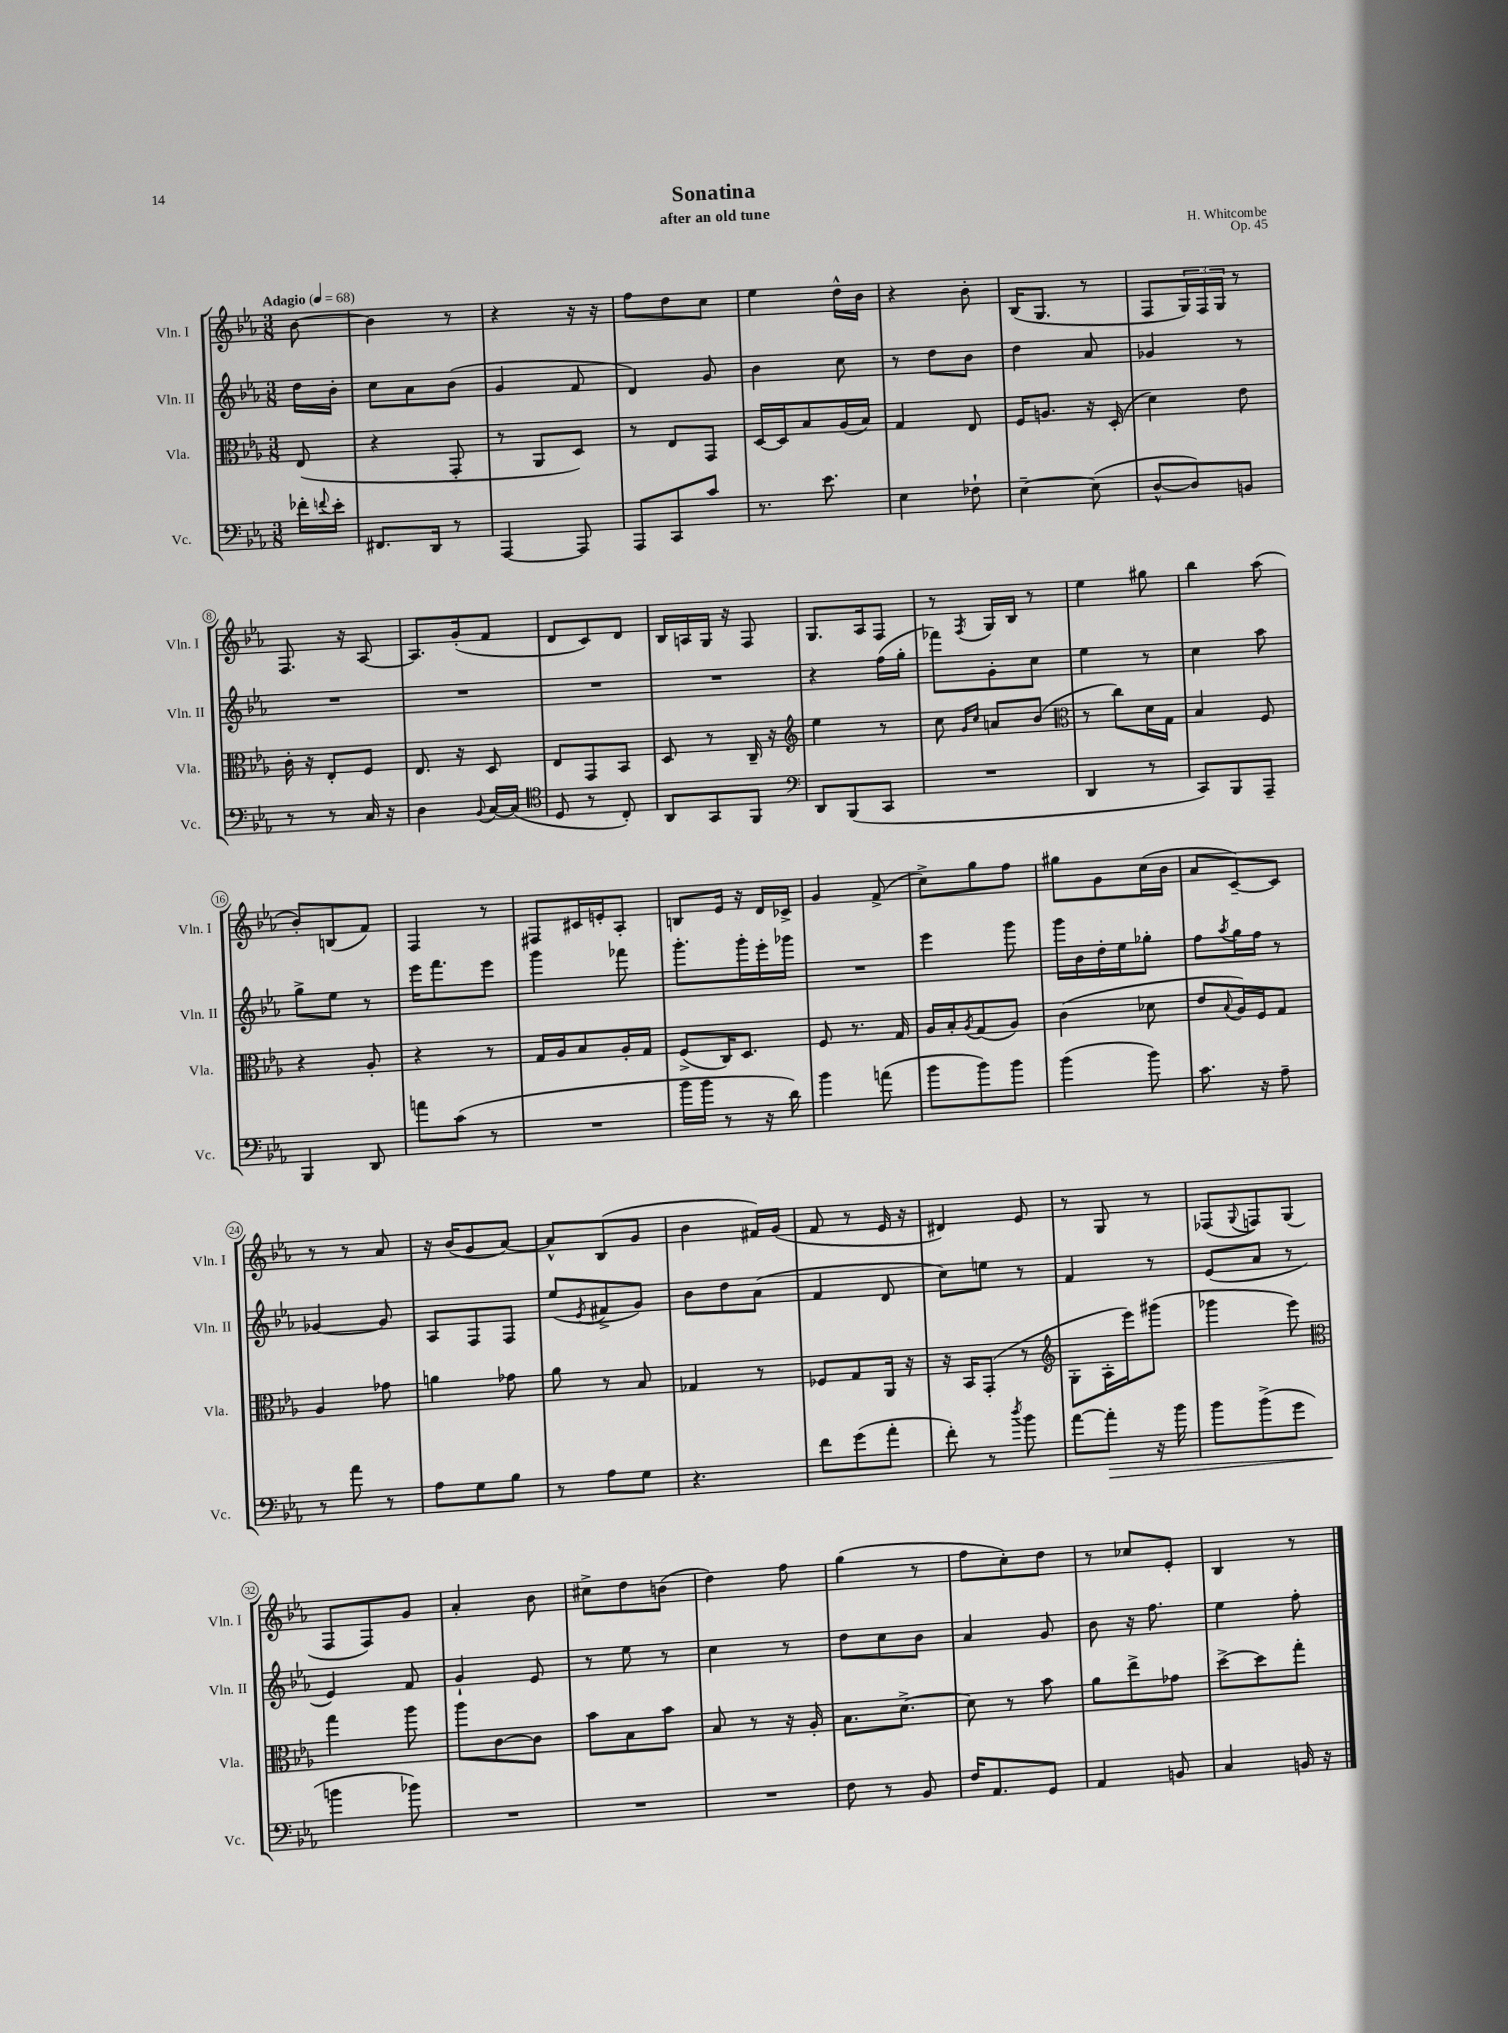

**kern	**kern	**kern	**kern
*staff4	*staff3	*staff2	*staff1
*clefF4	*clefC3	*clefG2	*clefG2
*k[b-e-a-]	*k[b-e-a-]	*k[b-e-a-]	*k[b-e-a-]
*M3/8	*M3/8	*M3/8	*M3/8
*MM68	*MM68	*MM68	*MM68
16f-'\LL	(8E-/	16dd\LL	[8b-\
8qqf/	.	.	.
16e-'\JJ	.	16b-'\JJ	.
=	=	=	=
8.FF#/L	4r	8cc\L	4b-\]
.	.	8a-\	.
16DD/Jk	.	.	.
8r	8GG'/	(8b-\J	8r
=	=	=	=
[4AAA-/	8r	4g/	4r
.	8AA-/L	.	.
8AAA-/]	8D/J)	8f/	16r
.	.	.	16r
=	=	=	=
8AAA-/L	8r	4d/)	8ff\L
8CC/	8E-/L	.	8dd\
8c/J	8GG/J	8g/	8cc\J
=	=	=	=
8.r	[16D/LL	4b-\	4ee-\
.	16D/]J	.	.
.	8B-/	.	.
8.e-\	.	.	.
.	(16A-/L	8cc\	16dd^^\LL
.	16B-/JJ)	.	16b-\JJ
=	=	=	=
4E-\	4G/	8r	4r
.	.	8dd\L	.
8F-`\	8E-/	8b-\J	8b-'\
=	=	=	=
[4E-~\	16F/LK	4dd\	(16B-/LK
.	8.A/J	.	8.G/J
(8E-\]	16r	8a-/	8r
.	(16D'/	.	.
=	=	=	=
[8D^^/L	4d\)	4g-/	8F/L
8D/])	.	.	24G/L)
.	.	.	24F/
.	.	.	24G/JJ
8BB/J	8e-\	8r	8r
=	=	=	=
8r	16c'\	4.r	8.F/
.	16r	.	.
8r	8E-'/L	.	.
.	.	.	16r
16C/	8F/J	.	[8A-/
16r	.	.	.
=	=	=	=
4D\	8.E-/	4.r	8.A-/]L
.	16r	.	(16g'/k
8qqBB-/	.	.	.
[16C/LL	8D/	.	8f/J
(16C/]JJ	.	.	.
=	=	=	=
*clefC4	*	*	*
8D/	8E-/L	4.r	8d/L
8r	8GG/	.	8c/)
8C'/)	8BB-/J	.	8d/J
=	=	=	=
8AA-/L	8D/	4.r	16B-/LL
.	.	.	16A/
8GG/	8r	.	16G/JJ
.	.	.	16r
8FF/J	16C~/	.	8F/
.	16r	.	.
=	=	=	=
*clefF4	*clefG2	*	*
8DD/L	4ee-\	4r	8.G/L
(8BBB-/	.	.	.
.	.	.	16A-/k
8CC/J	8r	(16ff\LL	8F/J
.	.	16gg'\JJ	.
=	=	=	=
4.r	8cc\	8fff-\L)	8r
.	16qqg/LL	.	.
.	16qqcc/JJ	.	8qF/
.	8a/L	8g'\	16G/LL
.	.	.	16B-/JJ
.	(8b-/J	8cc\J	8r
=	=	=	=
*	*clefC3	*	*
4DD/	8r	4ee-\	4ee-\
.	8cc\L)	.	.
8r	16d\L	8r	8gg#\
.	16G\JJ	.	.
=	=	=	=
8CC/L)	4B-/	4cc\	4bb-\
8BBB-/	.	.	.
8AAA-~/J	8F/	8aa-\	(8aa-\
=	=	=	=
4BBB-/	4r	8gg^\L	8b-'/L)
.	.	8ee-\J	(8B/
8DD/	8A-'/	8r	8f/J)
=	=	=	=
8a\L	4r	16eee-\LK	4F/
.	.	8.fff\	.
(8c\J	.	.	.
8r	8r	8eee-\J	8r
=	=	=	=
4.r	16G/LL	4ggg\	8F#/L
.	16A-/J	.	.
.	8B-/	.	16c#/L
.	.	.	16e'/J
.	16A-'/L	8fff-\	8A-'/J
.	16G/JJ	.	.
=	=	=	=
16b-\LL	(8F^/L	8.ggg'\L	8B/L
16b-\JJ	.	.	.
8r	16C/K)	.	16e-/Jk
.	8.D/J	16ggg'\L	16r
16r	.	16eee-'\	16d/LL
16d\)	.	16ggg-\JJ	16c-^/JJ
=	=	=	=
4b-\	8F/	4.r	4g/
.	8.r	.	.
(8a\	.	.	(8f^/
.	16G/	.	.
=	=	=	=
8b-\L	16A-/LL	4eee-\	8cc^\L)
.	16B-'/J	.	.
.	8qA-/	.	.
8b-\)	(8G/	.	8gg\
8b-\J	8A-/J)	8ggg\	8ff\J
=	=	=	=
(4b-\	(4c\	16ggg\LL	8gg#\L
.	.	16b-\	.
.	.	16dd'\	8g\
.	.	16ee-\J	.
8b-\)	8d-\	8gg-'\J	(16cc\L
.	.	.	16b-\JJ
=	=	=	=
8.c\	8e-/L	8ff\L	8a-/L
.	8qqB-/	8qaa-/	.
.	16A-/L)	16gg\L	[8c~/)
16r	16F/J	16ff\JJ	.
8A-~\	8G/J	8r	8c/]J
=	=	=	=
8r	4A-/	[4g-/	8r
8a-\	.	.	8r
8r	8g-\	8g-/]	8a-/
=	=	=	=
8A-\L	4a\	8A-/L	16r
.	.	.	(16b-/LK
8G\	.	8F/	8g/
8B-\J	8g-\	8F/J	[8a-/J)
=	=	=	=
8r	8a-\	(8ee-/L	8a-^^/]L
.	.	8qe-/	.
8A-\L	8r	8f#^/	(8B-/
8G\J	8B-/	8g/J)	8g/J
=	=	=	=
4.r	4G-/	8b-\L	4b-\
.	.	8dd\	.
.	8r	(8a-\J	16f#/LL)
.	.	.	(16g/JJ
=	=	=	=
8f\L	8F-/L	4f/	8f/
(8g\	8G/	.	8r
8a-'\J	16AA-/Jk	8d/	16e-/
.	16r	.	16r
=	=	=	=
8f'\)	16r	8cc\L)	4d#/)
.	16BB-/LK	.	.
8r	(8GG'/J	8ee\J	.
8qdd/	.	.	.
8b-\	8r	8r	8e-/
=	=	=	=
*	*clefG2	*	*
[8a-\L	8G'\L	4f/	8r
8a-'\]J	16A-'\L	.	8G/
.	16eee-\J)	.	.
16r	(8ggg#\J	8r	8r
16b-\	.	.	.
=	=	=	=
8b-\L	4ggg-\	(8e-/L	(8F-/L
.	.	.	8qqG/
(8b-^\	.	8a-/J	8F/)
8g\J	8eee-\)	8r	(8G/J
=	=	=	=
*	*clefC3	*	*
4b\	4gg\	4e-/)	8F/L
.	.	.	8F/)
8b-\)	8aa-\	8f/	8g/J
=	=	=	=
4.r	8aa-\L	4g`/	4a-'/
.	[8c\	.	.
.	8c\]J	8e-/	8b-\
=	=	=	=
4.r	8b-\L	8r	8cc#^\L
.	8B-\	8ee-\	8dd\
.	8b-\J	8r	(8b\J
=	=	=	=
4.r	8B-/	4cc\	4dd\)
.	8r	.	.
.	16r	8r	8ff\
.	16A-'/	.	.
=	=	=	=
8F\	8.B-\L	8dd\L	(4gg\
8r	.	8cc\	.
.	[8.d^\J	.	.
8BB-/	.	8b-\J	8r
=	=	=	=
16F/LK	8d\]	4a-/	8ff\L
8.AA-/	.	.	.
.	8r	.	8cc'\)
8GG/J	8b-\	8g/	8dd\J
=	=	=	=
4AA-/	8a-\L	8b-\	8r
.	8ee-^\	16r	8cc-/L
.	.	8.ff\	.
8BB/	8g-\J	.	8e-'/J
=	=	=	=
4C/	[8dd^\L	4ee-\	4B-/
.	8dd\]	.	.
16BB/	8gg'\J	8ff'\	8r
16r	.	.	.
==	==	==	==
*-	*-	*-	*-
